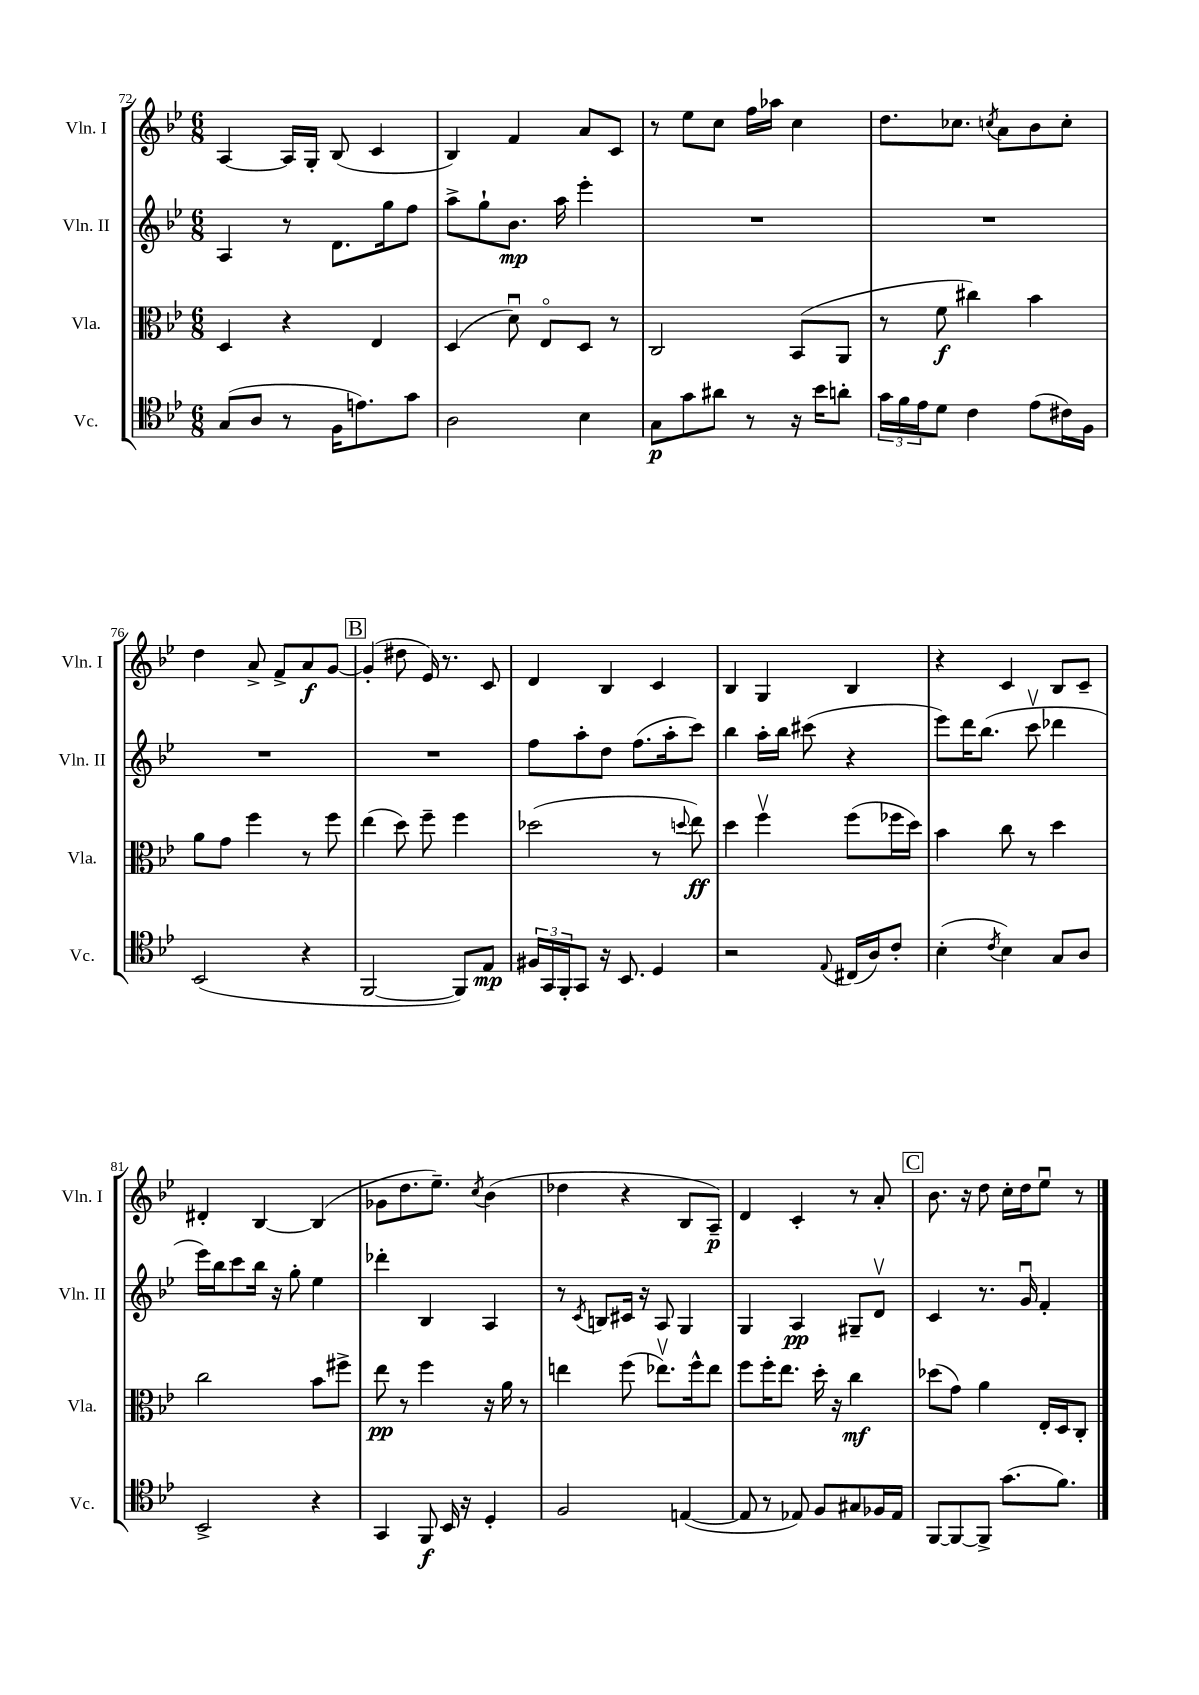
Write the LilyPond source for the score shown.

<<
\new StaffGroup <<
\new Staff = "s0" \with { instrumentName = "Vln. I" shortInstrumentName = "Vln. I" } {
    \clef treble \key bes \major \numericTimeSignature \time 6/8
    a4~ a16 g16-. bes8( c'4 |
    bes4) f'4 a'8 c'8 |
    r8 ees''8 c''8 f''16 aes''16 c''4 |
    d''8. ces''8. \acciaccatura { c''8 } a'8 bes'8 c''8-. |
    d''4 a'8-> f'8-> a'8\f g'8~ |
    \mark \markup { \box "B" } g'4-.( dis''8 ees'16) r8. c'8 |
    d'4 bes4 c'4 |
    bes4 g4 bes4 |
    r4 c'4 bes8 c'8-- |
    dis'4-. bes4~ bes4( |
    ges'8 d''8. ees''8.--) \acciaccatura { c''8 } bes'4( |
    des''4 r4 bes8 a8--\p) |
    d'4 c'4-. r8 a'8-. |
    \mark \markup { \box "C" } bes'8. r16 d''8 c''16-. d''16 ees''8\downbow r8 \bar "|." |
}
\new Staff = "s1" \with { instrumentName = "Vln. II" shortInstrumentName = "Vln. II" } {
    \clef treble \key bes \major \numericTimeSignature \time 6/8
    a4 r8 d'8. g''16 f''8 |
    a''8-> g''8-! bes'8.\mp a''16 ees'''4-. |
    R2. |
    R2. |
    R2. |
    \mark \markup { \box "B" } R2. |
    f''8 a''8-. d''8 f''8.( a''16-. c'''8) |
    bes''4 a''16-. bes''16 cis'''8( r4 |
    ees'''8) d'''16 bes''8.( c'''8\upbow des'''4 |
    ees'''16) bes''16 c'''8 bes''16 r16 g''8-. ees''4 |
    des'''4-. bes4 a4 |
    r8 \acciaccatura { c'8 } b8 cis'16 r16 a8 g4 |
    g4 a4\pp gis8-- d'8\upbow |
    \mark \markup { \box "C" } c'4 r8. g'16\downbow f'4-. \bar "|." |
}
\new Staff = "s2" \with { instrumentName = "Vla." shortInstrumentName = "Vla." } {
    \clef alto \key bes \major \numericTimeSignature \time 6/8
    d4 r4 ees4 |
    d4( d'8\downbow) ees8\flageolet d8 r8 |
    c2 bes,8( a,8 |
    r8 f'8\f cis''4) bes'4 |
    a'8 g'8 f''4 r8 f''8 |
    \mark \markup { \box "B" } ees''4( d''8) f''8-- f''4 |
    des''2( r8 \appoggiatura { d''8 } ees''8\ff) |
    d''4 f''4\upbow f''8( fes''16 d''16) |
    bes'4 c''8 r8 d''4 |
    c''2 bes'8 fis''8-> |
    ees''8\pp r8 f''4 r16 a'16 r8 |
    e''4 f''8( ees''8.\upbow) f''16-^ ees''8 |
    f''8 f''16-. ees''8. d''16-. r16 c''4\mf |
    \mark \markup { \box "C" } des''8( g'8) a'4 ees16-. d16 c8-. \bar "|." |
}
\new Staff = "s3" \with { instrumentName = "Vc." shortInstrumentName = "Vc." } {
    \clef tenor \key bes \major \numericTimeSignature \time 6/8
    g8( a8 r8 f16 e'8.) g'8 |
    a2 bes4 |
    g8\p g'8 ais'8 r8 r16 bes'16 a'8-. |
    \tuplet 3/2 { g'16 f'16 ees'16 } d'8 c'4 ees'8( cis'16) f16 |
    bes,2( r4 |
    \mark \markup { \box "B" } f,2~ f,8) ees8\mp |
    \tuplet 3/2 { fis16 g,16 f,16-. } g,8 r16 bes,8. d4 |
    r2 \appoggiatura { ees8 } cis16( a16) c'8-. |
    bes4-.( \acciaccatura { c'8 } bes4) g8 a8 |
    bes,2-> r4 |
    g,4 f,8\f bes,16 r16 d4-. |
    f2 e4~( |
    e8 r8 ees8) f8 gis8 fes16 ees16 |
    \mark \markup { \box "C" } f,8~ f,8~ f,8-> g'8.( f'8.) \bar "|." |
}
>>
>>
\layout { \context { \Score currentBarNumber = #72 } }
